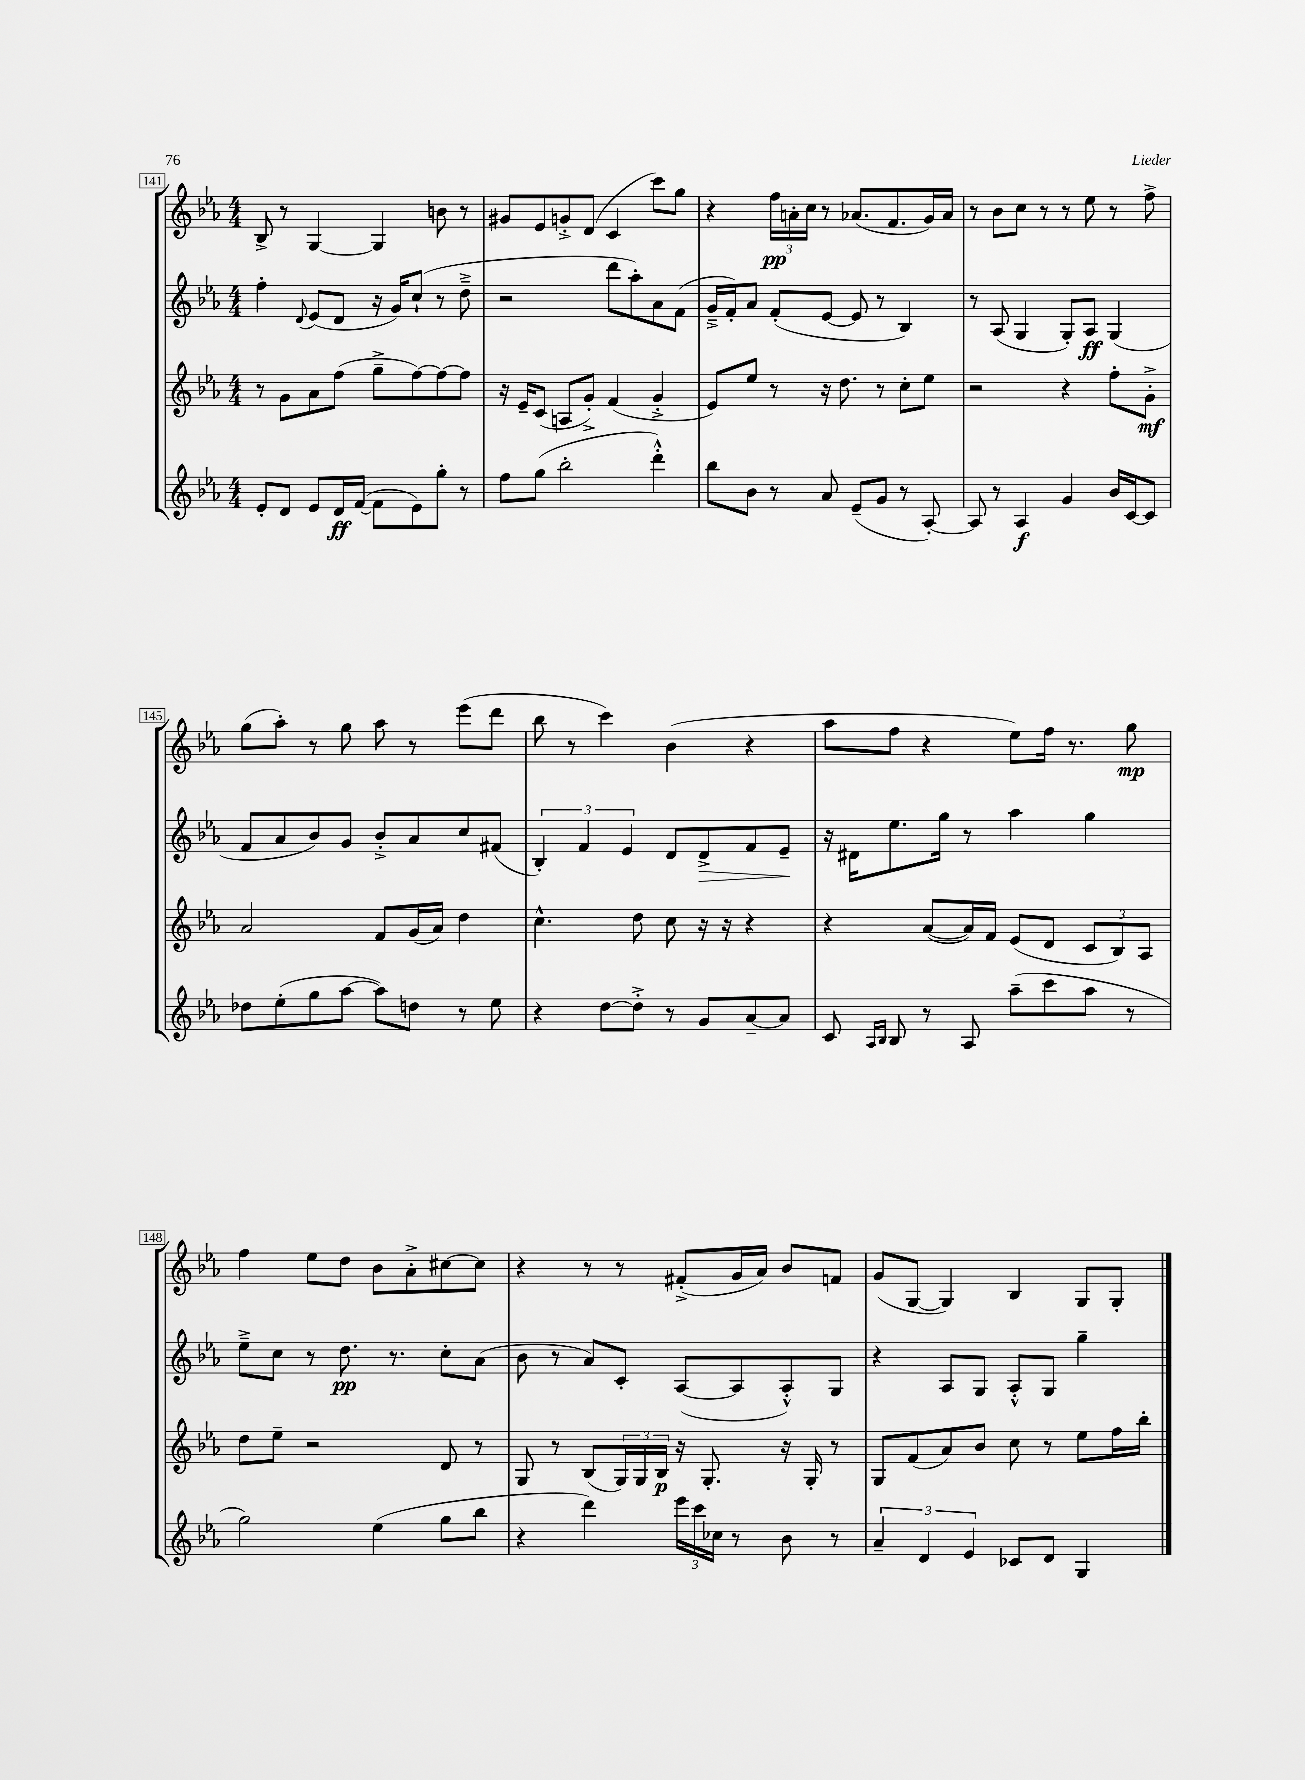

**kern	**kern	**kern	**kern
*staff4	*staff3	*staff2	*staff1
*clefG2	*clefG2	*clefG2	*clefG2
*k[b-e-a-]	*k[b-e-a-]	*k[b-e-a-]	*k[b-e-a-]
*M4/4	*M4/4	*M4/4	*M4/4
8e-'/L	8r	4ff'\	8B-^/
8d/J	8g\L	.	8r
.	.	8qqd/	.
8e-/L	8a-\	(8e-/L	[4G/
16d/L	(8ff\J	8d/J	.
([16f/JJ	.	.	.
8f\]L	8gg~^\L	16r	4G/]
.	.	16g/LK)	.
8e-\)	[8ff\)	(8cc`/J	.
8gg'\J	8ff\_	8r	8b\
8r	8ff\]J	8dd~^\	8r
=	=	=	=
8ff\L	16r	2r	8g#/L
.	16e-~/LK	.	.
(8gg\J	(8c/J	.	8e-/
2bb-'\	8A/L	.	8g'^/
.	8g'^/J)	.	(8d/J
.	(4f/	8ddd\L	4c/
.	.	8aa-'\)	.
4ddd'^^\)	4g'^/	8a-\	8ccc\L)
.	.	(8f\J	8gg\J
=	=	=	=
8bb-\L	8e-/L)	16g~^/LL	4r
.	.	16f'/J)	.
8b-\J	8ee-/J	8a-/J	.
8r	8r	(8f'/L	24ff\LL
.	.	.	24a'\
.	.	.	24cc\JJ
8a-/	16r	[8e-/J	8r
.	8.dd\	.	.
(8e-~/L	.	8e-/]	(8.a-/L
8g/J	8r	8r	.
.	.	.	8.f/
8r	8cc'\L	4B-/)	.
[8A-'/)	8ee-\J	.	16g/L)
.	.	.	16a-/JJ
=	=	=	=
8A-/]	2r	8r	8r
8r	.	(8A-/	8b-\L
4A-/	.	4G/	8cc\J
.	.	.	8r
4g/	4r	8G'/L)	8r
.	.	8A-/J	8ee-\
16b-/LL	8ff'\L	(4G/	8r
[16c/J	.	.	.
8c/]J	8g'^\J	.	8ff^\
=	=	=	=
8dd-\L	2a-/	8f/L	(8gg\L
(8ee-'\	.	8a-/	8aa-'\J)
8gg\	.	8b-/)	8r
[8aa-\J	.	8g/J	8gg\
8aa-\]L)	8f/L	8b-'^/L	8aa-\
8dd\J	(16g/L	8a-/	8r
.	16a-/JJ)	.	.
8r	4dd\	8cc/	(8eee-\L
8ee-\	.	(8f#/J	8ddd\J
=	=	=	=
4r	4.cc^^\	6B-'/)	8bb-\
.	.	.	8r
.	.	6f/	.
[8dd\L	.	.	4ccc\)
.	.	6e-/	.
8dd'^\]J	8dd\	.	.
8r	8cc\	8d/L	(4b-\
8g/L	16r	8d^/	.
.	16r	.	.
[8a-~/	4r	8f/	4r
8a-/]J	.	8e-~/J	.
=	=	=	=
8c/	4r	16r	8aa-\L
.	.	16d#\LK	.
16qqA-/LL	.	.	.
16qqB-/JJ	.	.	.
8B-/	.	8.ee-\	8ff\J
8r	([8a-/L	.	4r
.	.	16gg\Jk	.
8A-/	16a-/]L)	8r	.
.	16f/JJ	.	.
(8aa-~\L	(8e-/L	4aa-\	8ee-\L)
8ccc\	8d/J	.	16ff\Jk
.	.	.	8.r
8aa-\J	12c/L	4gg\	.
.	12B-/)	.	.
8r	.	.	8gg\
.	12A-/J	.	.
=	=	=	=
2gg\)	8dd\L	8ee-~^\L	4ff\
.	8ee-~\J	8cc\J	.
.	2r	8r	8ee-\L
.	.	8.dd\	8dd\J
(4ee-\	.	.	8b-\L
.	.	8.r	.
.	.	.	8a-'^\
8gg\L	8d/	8cc'\L	[8cc#\
8bb-\J	8r	(8a-\J	8cc#\]J
=	=	=	=
4r	8G/	8b-\	4r
.	8r	8r	.
4ddd\)	(8B-/L	8a-/L)	8r
.	24G/L)	8c'/J	8r
.	24G/	.	.
.	24B-/JJ	.	.
24eee-\LL	16r	([8A-/L	(8f#'^/L
24ccc\	.	.	.
.	8.G'/	.	.
24cc-\JJ	.	.	.
8r	.	8A-/]	16g/L
.	.	.	16a-/JJ)
8b-\	16r	8A-'^^/)	8b-/L
.	16G'/	.	.
8r	8r	8G/J	8f/J
=	=	=	=
6a-~/	8G/L	4r	(8g/L
.	(8f/	.	[8G/J
6d/	.	.	.
.	8a-/)	8A-/L	4G/])
6e-/	.	.	.
.	8b-/J	8G/J	.
8c-/L	8cc\	8A-'^^/L	4B-/
8d/J	8r	8G/J	.
4G/	8ee-\L	4gg~\	8G/L
.	16ff\L	.	8G'/J
.	16bb-'\JJ	.	.
==	==	==	==
*-	*-	*-	*-
